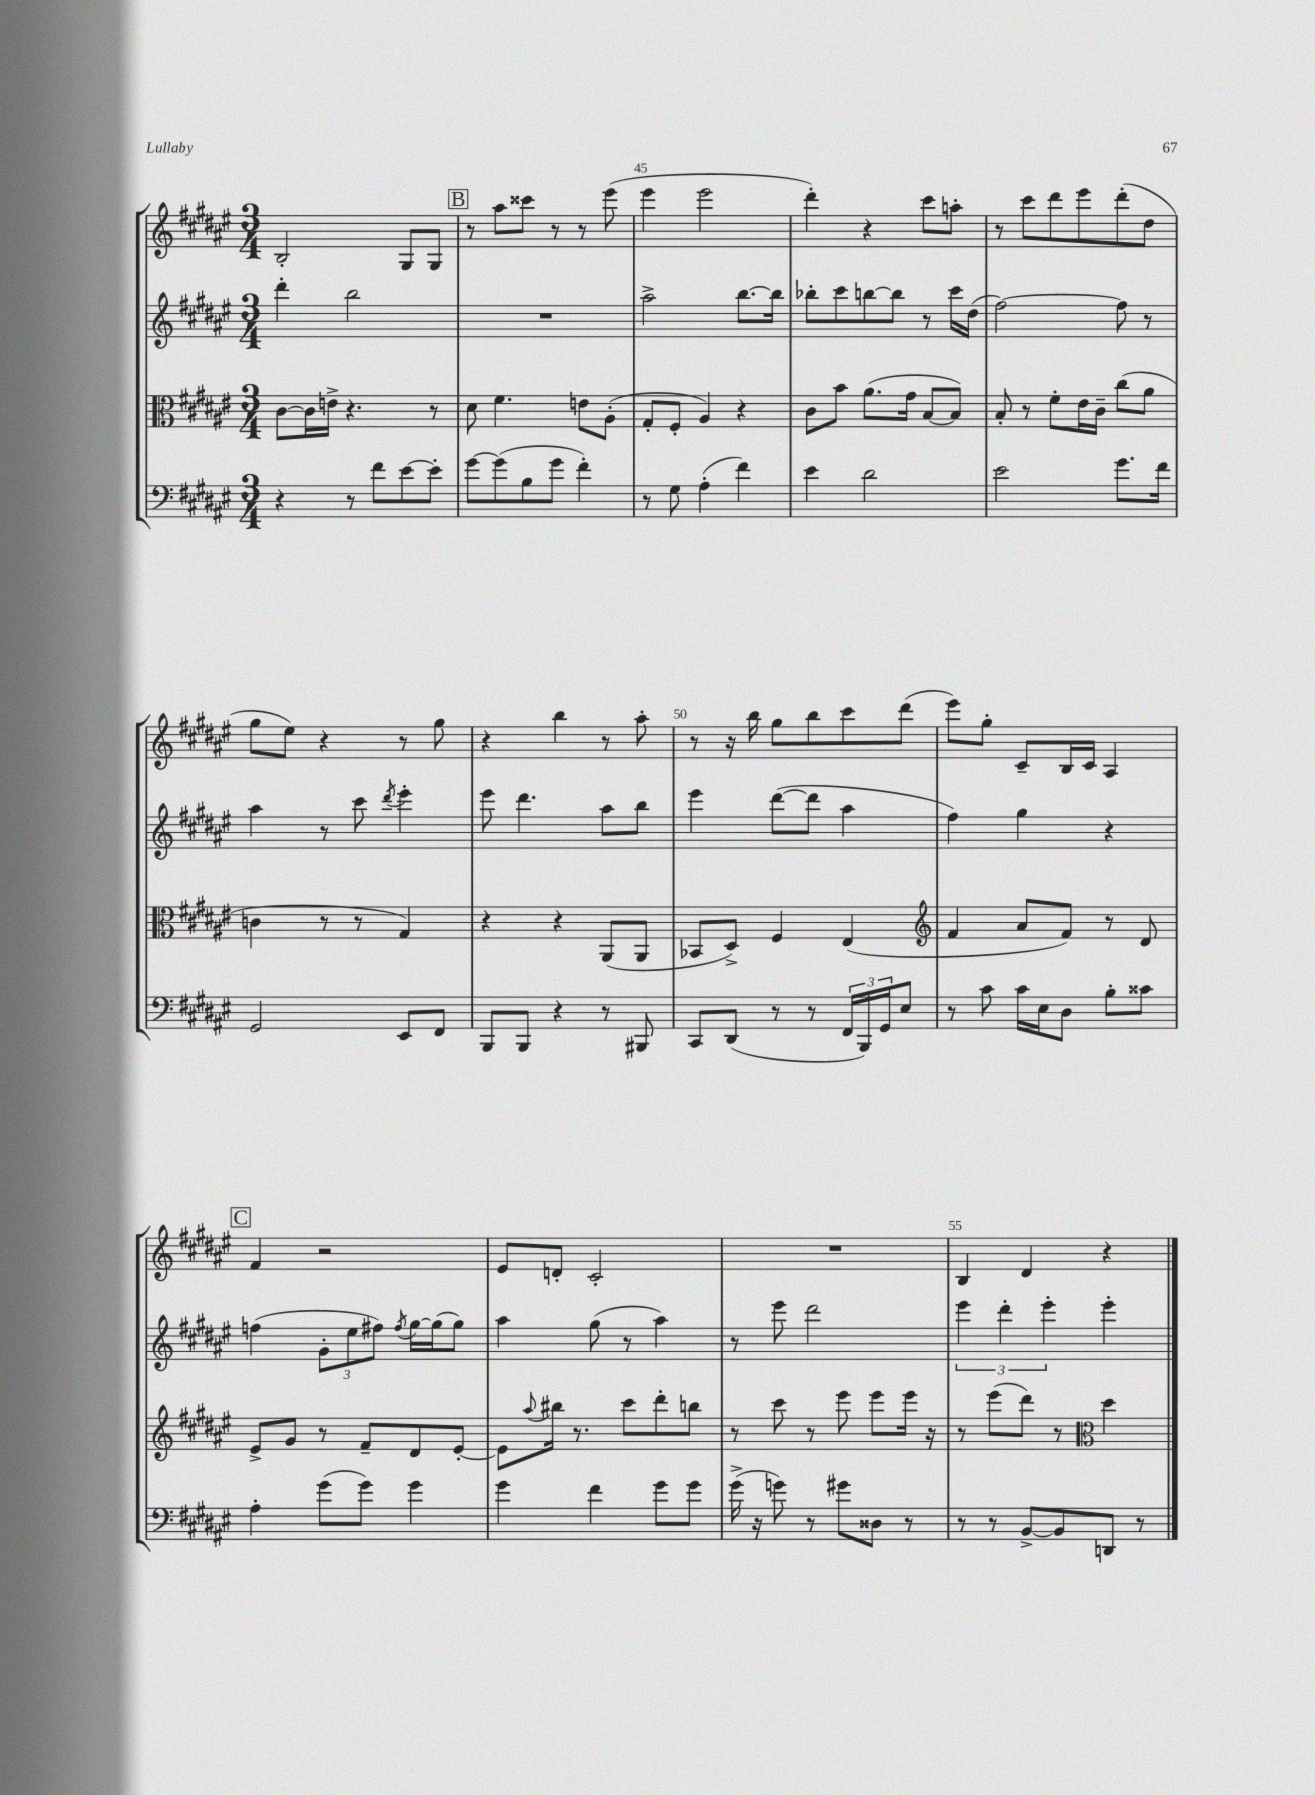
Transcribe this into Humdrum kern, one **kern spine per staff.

**kern	**kern	**kern	**kern
*staff4	*staff3	*staff2	*staff1
*clefF4	*clefC3	*clefG2	*clefG2
*k[f#c#g#d#a#e#]	*k[f#c#g#d#a#e#]	*k[f#c#g#d#a#e#]	*k[f#c#g#d#a#e#]
*M3/4	*M3/4	*M3/4	*M3/4
4r	[8c#	4ddd#'	2B'
.	16c#]	.	.
.	16e^	.	.
8r	4.r	2bb	.
8f#	.	.	.
[8e#	.	.	8G#
8e#']	8r	.	8G#
=	=	=	=
[8g#	8d#	2.r	8r
(8g#]	4.f#	.	8aa#
8B	.	.	8ccc##
8g#	.	.	8r
4f#')	8e	.	8r
.	(8A#'	.	(8eee#
=	=	=	=
8r	8G#'	2aa#^	4eee#
8G#	8F#'	.	.
(4A#'	4A#)	.	2eee#
4f#)	4r	[8.bb	.
.	.	16bb]	.
=	=	=	=
4e#	8c#	8bb-'	4ddd#')
.	8b	8ccc#	.
2d#	(8.a#	[8bb	4r
.	.	8bb]	.
.	16g#	.	.
.	[8B	8r	8ccc#
.	8B])	16ccc#	8aa'
.	.	(16dd#	.
=	=	=	=
2e#	8B'	[2ff#)	8r
.	8r	.	8ccc#
.	8f#'	.	8ddd#
.	16e#	.	8eee#
.	16c#~	.	.
8.g#	(8cc#	8ff#]	(8ddd#'
.	8a#	8r	8dd#
16f#	.	.	.
=	=	=	=
2GG#	4c	4aa#	8gg#
.	.	.	8ee#)
.	8r	8r	4r
.	8r	8ccc#	.
.	.	8qddd#	.
8EE#	4G#)	4eee#'	8r
8FF#	.	.	8gg#
=	=	=	=
8BBB	4r	8eee#	4r
8BBB	.	4.ddd#	.
4r	4r	.	4bb
8r	(8AA#	8aa#	8r
8BBB#	8AA#	8bb	8aa#'
=	=	=	=
8CC#	8BB-	4eee#	8r
(8DD#	8D#^)	.	16r
.	.	.	16bb
8r	4F#	([8ddd#	8gg#
8r	.	8ddd#]	8bb
24FF#	(4E#	4aa#	8ccc#
24BBB)	.	.	.
24GG#	.	.	.
8E#	.	.	(8ddd#
=	=	=	=
*	*clefG2	*	*
8r	4f#	4ff#)	8eee#)
8c#	.	.	8gg#'
16c#	8a#	4gg#	8c#~
16E#	.	.	.
8D#	8f#)	.	16B
.	.	.	16c#
8B'	8r	4r	4A#
8c##	8d#	.	.
=	=	=	=
4A#'	8e#^	(4ff	4f#
.	8g#	.	.
(8g#	8r	12g#'	2r
.	.	12ee#	.
8g#)	8f#~	.	.
.	.	12ff#)	.
.	.	8qff#	.
4g#	8d#	[16gg#	.
.	.	(16gg#]	.
.	[8e#'	8gg#)	.
=	=	=	=
4g#	8e#]	4aa#	8e#
.	8qqaa#	.	.
.	16bb#	.	8d'
.	8.r	.	.
4f#	.	(8gg#	2c#'
.	8ccc#	8r	.
8g#	8ddd#'	4aa#)	.
8g#	8bb	.	.
=	=	=	=
(16g#^	8r	8r	2.r
16r	.	.	.
8g)	8ccc#	8eee#	.
8r	8r	2ddd#	.
8g#	8eee#	.	.
8D##	8eee#	.	.
8r	16eee#	.	.
.	16r	.	.
=	=	=	=
8r	8r	6eee#	4B
8r	(8eee#	.	.
.	.	6ddd#'	.
[8BB^	8ddd#)	.	4d#
.	.	6eee#'	.
8BB]	8r	.	.
*	*clefC3	*	*
8DD	4dd#	4eee#'	4r
8r	.	.	.
==	==	==	==
*-	*-	*-	*-
